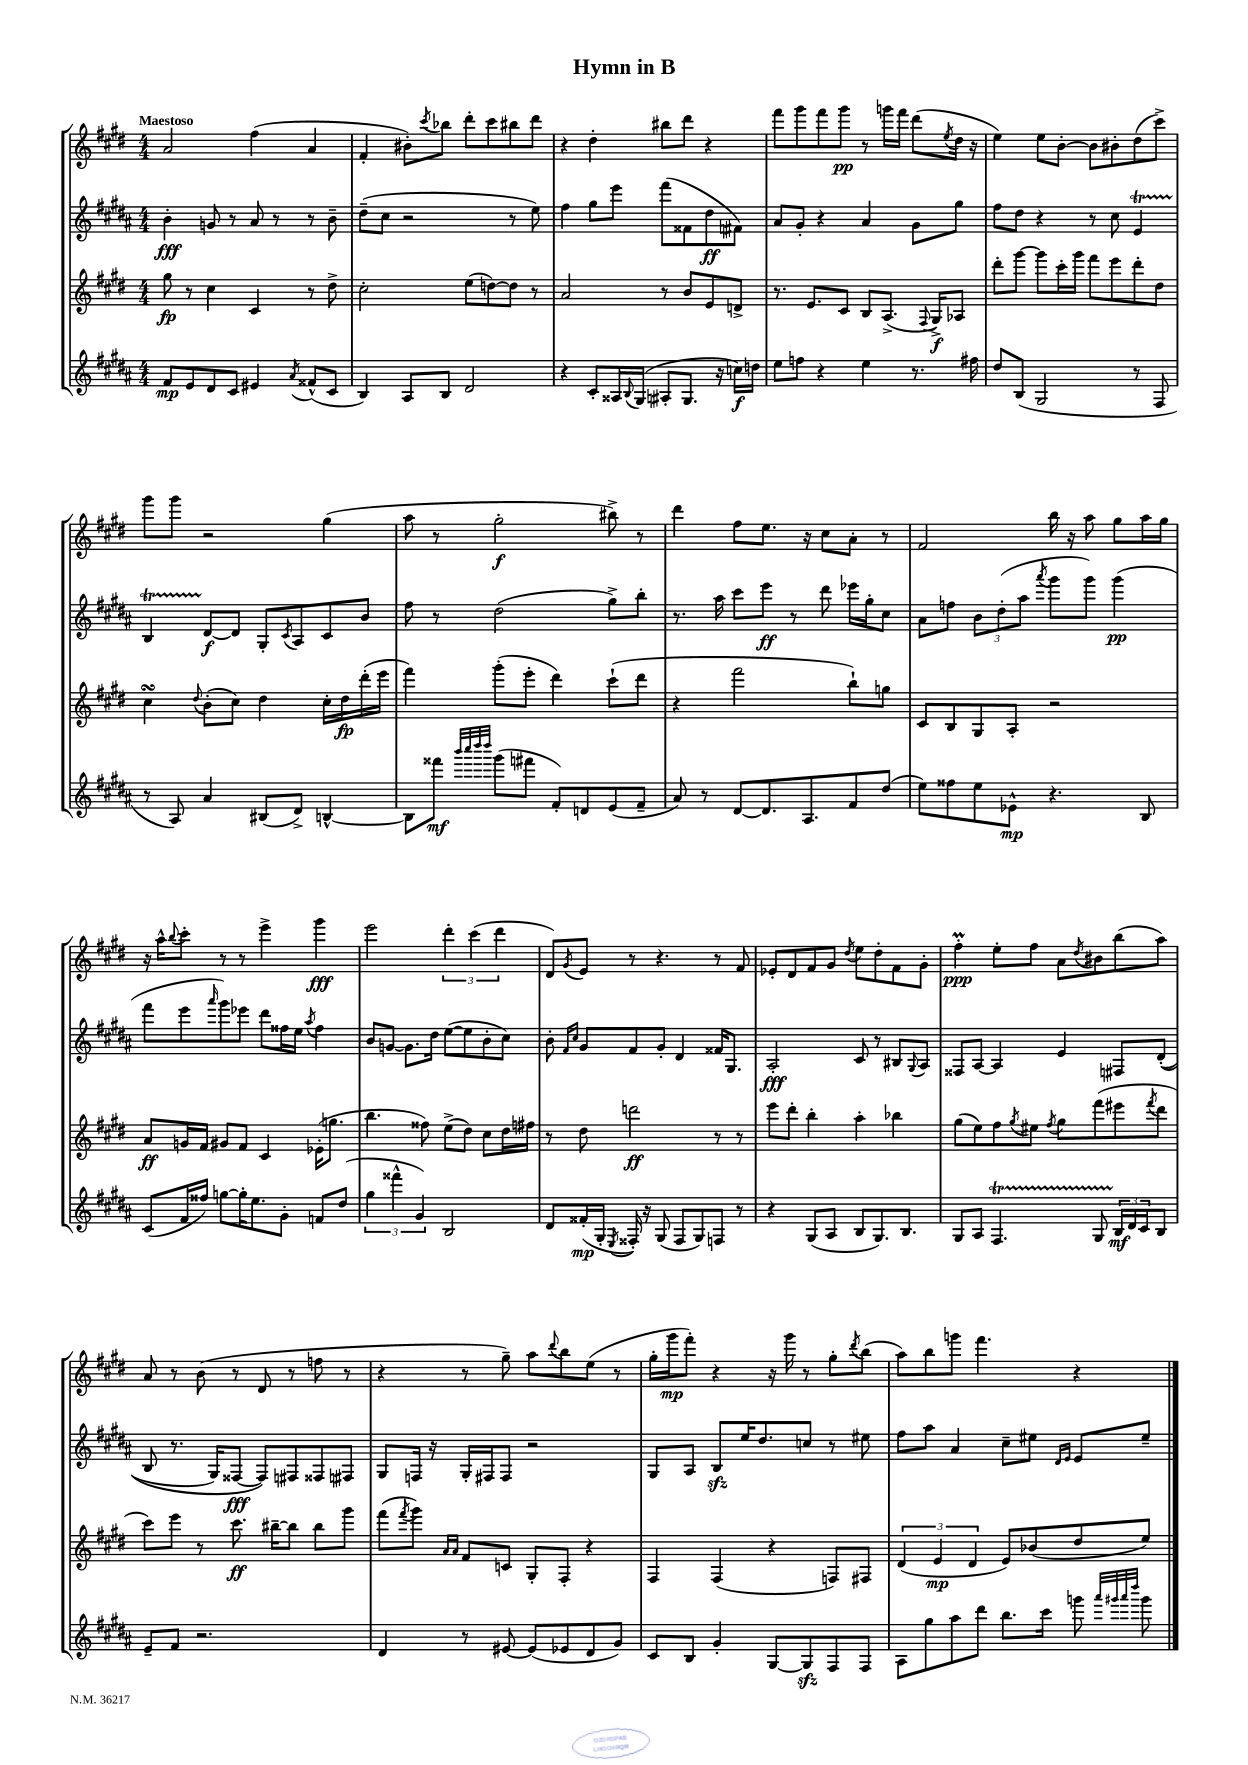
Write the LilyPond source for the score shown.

\header { title = "Hymn in B" }
<<
\new StaffGroup <<
\new Staff = "s0" {
    \clef treble \key e \major \numericTimeSignature \time 4/4 \tempo "Maestoso"
    a'2 fis''4( a'4 |
    fis'4-. bis'8-.) \acciaccatura { cis'''8 } bes''8 dis'''8-. cis'''8 bis''8 dis'''8 |
    r4 dis''4-. bis''8 dis'''8 r4 |
    fis'''8 gis'''8 fis'''8 gis'''8\pp r8 g'''16 fis'''16 dis'''8( \acciaccatura { e''8 } dis''16 r16 |
    e''4) e''8 b'8~-. b'8 bis'8-. dis''8( cis'''8->) |
    gis'''8 gis'''8 r2 gis''4( |
    a''8 r8 gis''2-.\f bis''8->) r8 |
    dis'''4 fis''8 e''8. r16 cis''8 a'8-. r8 |
    fis'2 b''16 r16 a''8 gis''8 a''16 gis''16 |
    r16 a''16-^ \appoggiatura { b''8 } cis'''8-. r8 r8 e'''4-> gis'''4\fff |
    e'''2 \tuplet 3/2 { dis'''4-. cis'''4( dis'''4 } |
    dis'8) \acciaccatura { gis'8 } e'8 r8 r4. r8 fis'8 |
    ees'8-. dis'8 fis'8 gis'8 \acciaccatura { dis''8 } e''8 dis''8-. fis'8 gis'8-. |
    fis''4-.\prall\ppp e''8-. fis''8 a'8 \acciaccatura { dis''8 } bis'8 b''8( a''8) |
    a'8 r8 b'8( r8 dis'8 r8 f''8 r8 |
    r4 r8 gis''8--) a''8 \appoggiatura { dis'''8 } b''8 e''8( r8 |
    gis''16-. gis'''16\mp fis'''8-.) r4 r16 gis'''16 r8 gis''8-. \acciaccatura { dis'''8 } b''8( |
    a''8) b''8 g'''8 fis'''4. r4 \bar "|." |
}
\new Staff = "s1" {
    \clef treble \key b \major \numericTimeSignature \time 4/4
    b'4-.\fff g'8 r8 ais'8 r8 r8 b'8-- |
    dis''8--( cis''8 r2 r8 e''8) |
    fis''4 gis''8 e'''8 fis'''8( fisis'8 dis''8\ff fis'8) |
    ais'8 gis'8-. r4 ais'4 gis'8 gis''8 |
    fis''8 dis''8 r4 r8 cis''8 e'4\startTrillSpan |
    b4 dis'8~\stopTrillSpan\f dis'8 gis8-. \acciaccatura { cis'8 } ais8 cis'8 b'8 |
    fis''8 r8 dis''2( gis''8->) b''8-. |
    r8. ais''16 cis'''8 e'''8\ff r8 dis'''8 ees'''16 gis''16-. cis''8 |
    ais'8 f''8 \tuplet 3/2 { b'8 dis''8-.( ais''8 } \acciaccatura { ais'''8 } gis'''8 gis'''8) gis'''4\pp( |
    fis'''8 e'''8 \grace { ais'''16 } gis'''8) ees'''8 dis'''8 fisis''16 e''16 \acciaccatura { ais''8 } fisis''4 |
    b'8 g'8~ g'8. dis''16 e''8~( e''8 b'8-. cis''8) |
    b'8-. \grace { fis'16 cis''16 } gis'8 fis'8 gis'8-. dis'4 fisis'16 gis8. |
    ais2-.\fff cis'8 r8 bis8 \appoggiatura { gis8 } ais8 |
    fisis8 ais8~ ais4 e'4 fis8 dis'8-.(\( |
    b8 r8. gis16) fisis8~\fff fisis8\) fis8 fisis8 fis8 |
    gis8 f16 r16 gis16-. fis16 fis8 r2 |
    gis8 ais8 b8\sfz e''16 dis''8. c''8 r8 eis''8 |
    fis''8 ais''8 ais'4 cis''8-- eis''8 \grace { dis'16 e'16 } e'8 eis''8-- \bar "|." |
}
\new Staff = "s2" {
    \clef treble \key e \major \numericTimeSignature \time 4/4
    gis''8\fp r8 cis''4 cis'4 r8 dis''8-> |
    cis''2-. e''8( d''8~) d''8 r8 |
    a'2 r8 b'8 e'8 d'8-> |
    r8. e'8. cis'8 b8 a8.->( \appoggiatura { fis8 } gis16->\f) aes8 |
    dis'''8-. gis'''8~ gis'''8 cis'''16-. gis'''16 fis'''8 e'''8 dis'''8-. dis''8 |
    cis''4\turn \appoggiatura { dis''8 } b'8-.( cis''8) dis''4 cis''16-. dis''16\fp dis'''16-.( e'''16 |
    fis'''4) gis'''8-.( e'''8-. dis'''4) cis'''8-!( dis'''8 |
    r4 fis'''2 b''8-!) g''8 |
    cis'8 b8 gis8 a8-. r2 |
    a'8\ff g'16 fis'16 gis'8 fis'8 cis'4 ees'16-.( g''8. |
    b''4. fisis''8) e''8->( dis''8) cis''8 dis''16 fis''16 |
    r8 dis''8 d'''2\ff r8 r8 |
    e'''8 dis'''8-. b''4-. a''4-. bes''4 |
    gis''8( e''8) fis''8 \acciaccatura { gis''8 } eis''8 \acciaccatura { fis''8 } gis''8 fis'''8( eis'''8 \acciaccatura { fis'''8 } dis'''8 |
    cis'''8) e'''8 r8 cis'''8.\ff bis''16~-- bis''8 bis''8 gis'''8 |
    fis'''8( \acciaccatura { fis'''8 } gis'''8) \grace { a'16 a'16 } fis'8 c'8 gis8-. fis8-. r4 |
    fis4 fis4( r4 f8) fis8 |
    \tuplet 3/2 { dis'4( e'4\mp dis'4 } e'8) bes'8( dis''8 e''8) \bar "|." |
}
\new Staff = "s3" {
    \clef treble \key b \major \numericTimeSignature \time 4/4
    fis'8\mp e'8 dis'8 cis'8 eis'4 \acciaccatura { ais'8 } fisis'8-^( cis'8 |
    b4) ais8 b8 dis'2 |
    r4 cis'8-. aisis16 \appoggiatura { b8 } gis16( ais8-. gis8. r16 c''16\f) d''16 |
    e''8 f''8 r4 e''4 r8. fis''16 |
    dis''8 b8( gis2 r8 fis8 |
    r8 ais8) ais'4 bis8( dis'8->) b4~-^ |
    b8 fisis'''8\mf \grace { b'''32 cis''''32 dis''''32 dis''''32 } gis'''8( fis'''8 fis'8-.) d'8 e'8( fis'8-- |
    ais'8) r8 dis'8~ dis'8. ais8. fis'8 dis''8( |
    e''8) fisis''8 e''8 ees'8-^\mp r4. b8 |
    cis'8( fis'16 fisis''16) g''8~ g''16-. e''8. gis'8-. f'8 dis''8( |
    \tuplet 3/2 { gis''4 fisis'''4-^ gis'4) } b2 |
    dis'8 fisis'16-.\mp( gis16-. \acciaccatura { e8 } fisis16-.) r16 gis8( fisis8 gis8) f8 r8 |
    r4 gis8( ais8 b8 gis8.) b8. |
    gis8 ais8 fis4.\startTrillSpan gis8 \tuplet 3/2 { b16\stopTrillSpan\mf dis'16 cis'16 } b8 |
    e'8-- fis'8 r2. |
    dis'4 r8 eis'8~ eis'8( ees'8 dis'8 gis'8) |
    cis'8 b8 gis'4-. gis8~ gis8\sfz fis8 fis8 |
    ais8 gis''8 ais''8 dis'''8 b''8. cis'''16 g'''8 \grace { ais'''32 gis'''32 ais'''32 dis''''32 } gis'''8 \bar "|." |
}
>>
>>
\layout { \context { \Score \remove "Bar_number_engraver" } }
